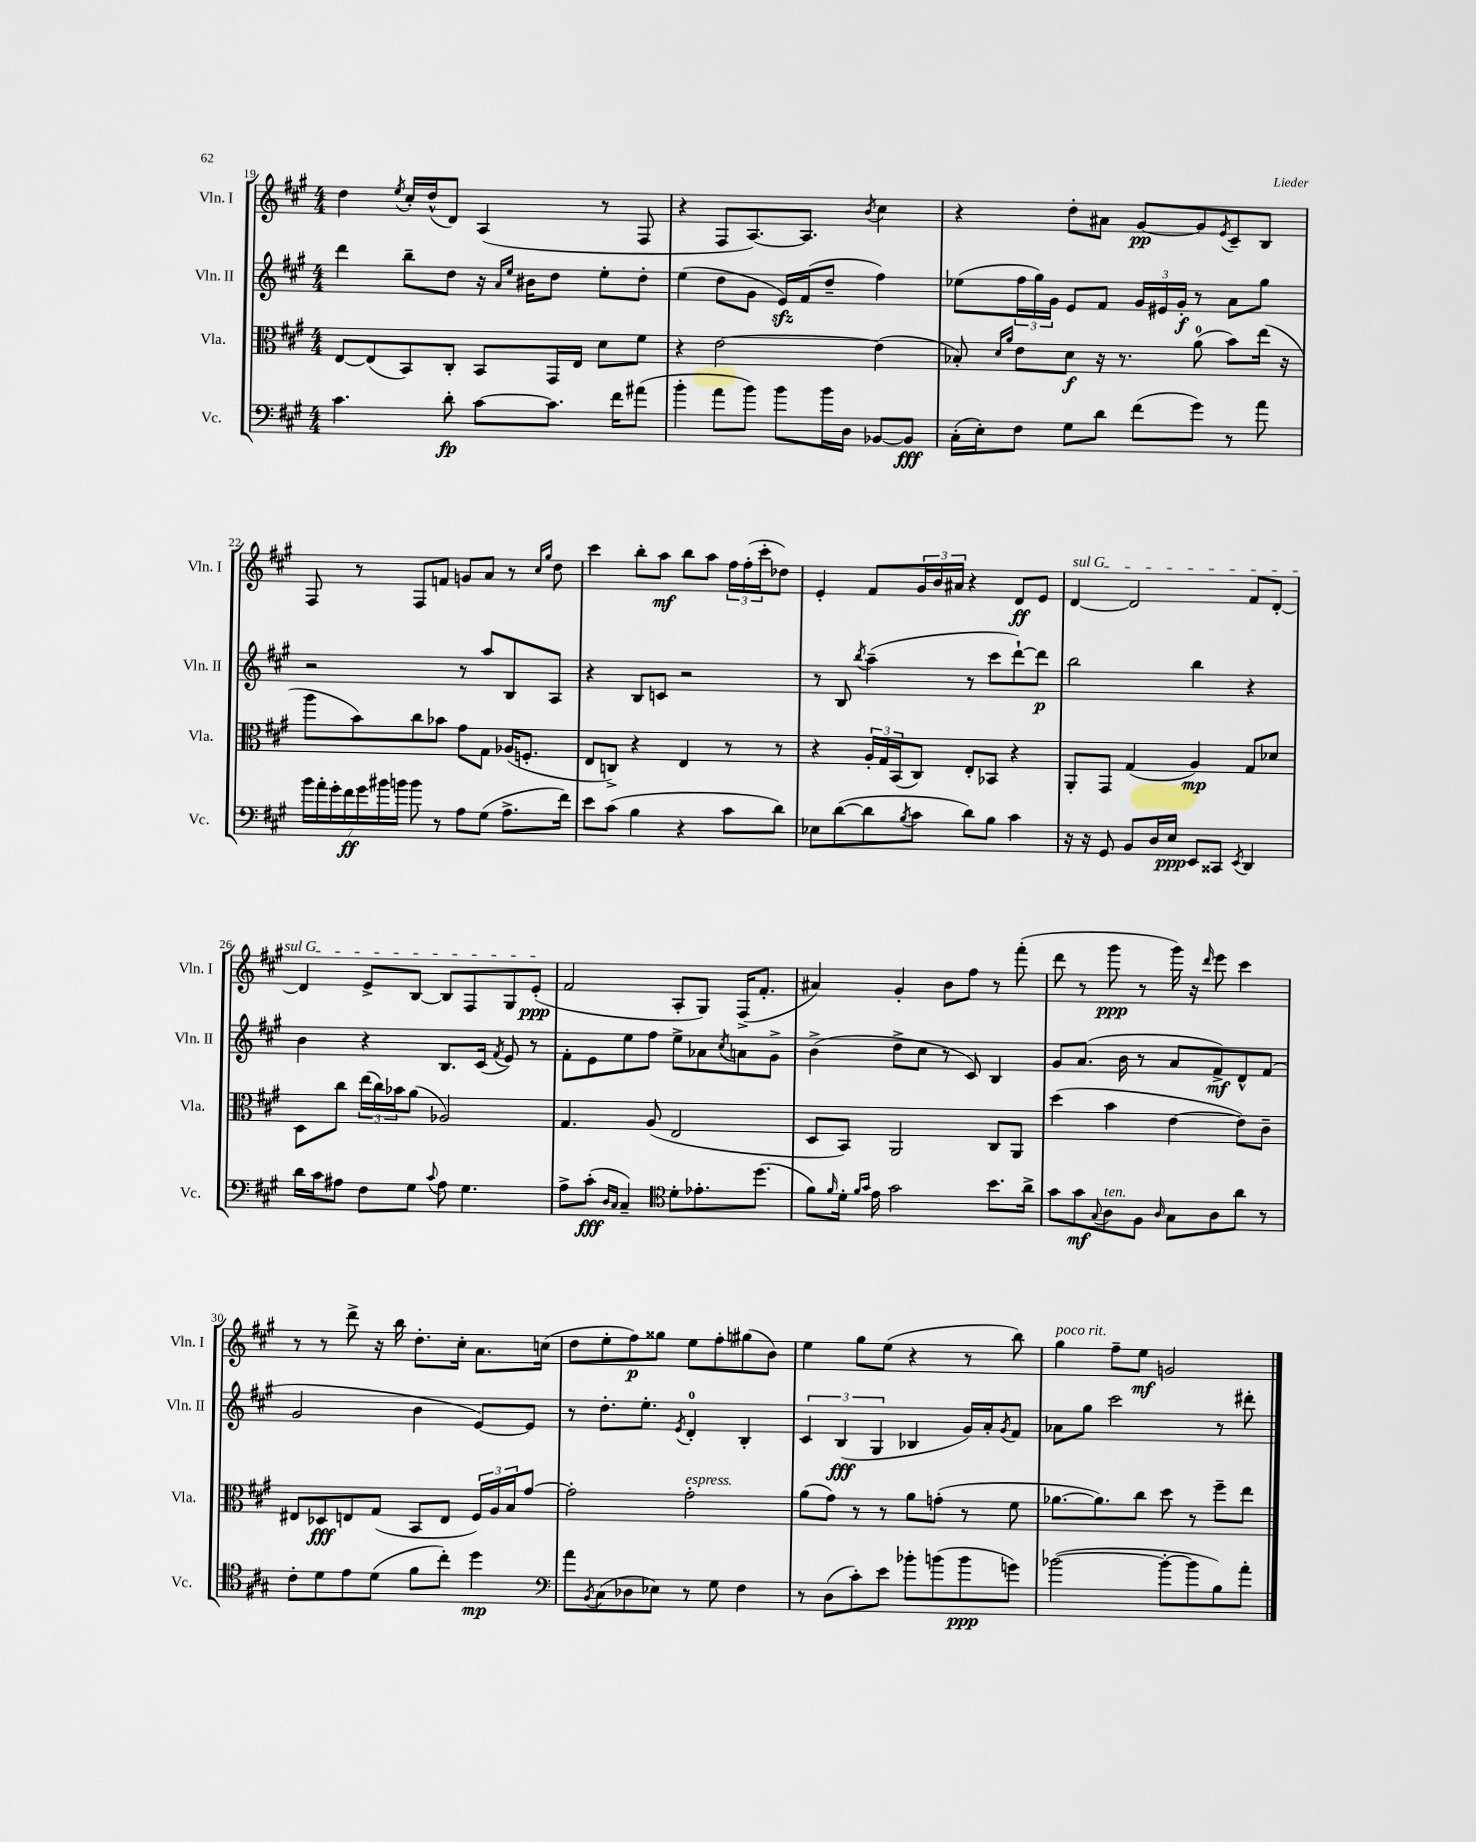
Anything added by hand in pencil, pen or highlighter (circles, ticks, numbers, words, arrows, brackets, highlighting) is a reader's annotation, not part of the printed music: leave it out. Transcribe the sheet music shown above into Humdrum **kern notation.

**kern	**dynam	**kern	**dynam	**kern	**dynam	**kern	**dynam
*part4	*part4	*part3	*part3	*part2	*part2	*part1	*part1
*staff4	*staff4	*staff3	*staff3	*staff2	*staff2	*staff1	*staff1
*I"Vc.	*	*I"Vla.	*	*I"Vln. II	*	*I"Vln. I	*
*I'Vc.	*	*I'Vla.	*	*I'Vln. II	*	*I'Vln. I	*
*clefF4	*	*clefC3	*	*clefG2	*	*clefG2	*
*k[f#c#g#]	*	*k[f#c#g#]	*	*k[f#c#g#]	*	*k[f#c#g#]	*
*M4/4	*	*M4/4	*	*M4/4	*	*M4/4	*
=19	=19	=19	=19	=19	=19	=19	=19
4.c#\	.	[8E/L	.	4ddd\	.	4dd\	.
.	.	(8E/]	.	.	.	.	.
.	.	.	.	.	.	8qee/	.
.	.	8BB/)	.	8bb~\L	.	16cc#'/LL	.
.	.	.	.	.	.	(16dd^^/J	.
8d'\	fp	8C#'/J	.	8dd\J	.	8d/J)	.
[8c#\L	.	8BB/L	.	16r	.	(4A/	.
.	.	.	.	16qqa/LL	.	.	.
.	.	.	.	16qqee/JJ	.	.	.
.	.	.	.	16b#X\KL	.	.	.
8.c#\J]	.	16GG#/L	.	8dd\J	.	.	.
.	.	16E/JJ	.	.	.	.	.
.	.	8d\L	.	8ee'\L	.	8r	.
16f#\KL	.	.	.	.	.	.	.
(8a#X\J	.	8f#\J	.	8dd'\J	.	8F#/	.
=20	=20	=20	=20	=20	=20	=20	=20
4b'\	.	4r	.	(4ee\	.	4r	.
8a\L	.	[2e\	.	8dd\L	.	8F#/L	.
8b\J)	.	.	.	8g#\J	.	[8.A/)	.
8b\L	.	.	.	16ezz/LL)	.	.	.
.	.	.	.	(16f#/J	.	8.A/J]	.
16b\L	.	.	.	8dd~/J	.	.	.
16D\JJ	.	.	.	.	.	.	.
.	.	.	.	.	.	8qb/	.
[8BB-X/L	.	(4e\]	.	4ff#\)	.	4cc#\	.
8BB-/J]	fff	.	.	.	.	.	.
=21	=21	=21	=21	=21	=21	=21	=21
(16C#'\LL	.	8B-X'/)	.	(8ee-X\L	.	4r	.
16E'\J)	.	.	.	.	.	.	.
.	.	16qqd/LL	.	.	.	.	.
.	.	16qqa/JJ	.	.	.	.	.
8F#\J	.	8e\L	.	24ff#\L	.	.	.
.	.	.	.	24gg#\)	.	.	.
.	.	.	.	24g#\JJ	.	.	.
8G#\L	.	8d\J	f	8e/L	.	8dd'\L	.
8d\J	.	16r	.	8f#/J	.	8a#X\J	.
.	.	8.r	.	.	.	.	.
(8f#\L	.	.	.	24g#/LL	.	[8g#/L	pp
.	.	.	.	24e#X/	.	.	.
.	.	.	.	24g#'/JJ	f	.	.
8g#\J)	.	(8a\	.	8r	.	8g#/]	.
.	.	.	.	.	.	8qe/	.
8r	.	8b\L)	.	8a\L	.	8c#~/	.
8a\	.	(16ee\Jk	.	8gg#\J	.	8B/J	.
.	.	16r	.	.	.	.	.
!!LO:LB:g=z
=22	=22	=22	=22	=22	=22	=22	=22
28b\LL	.	8aa\L	.	2r	.	8F#/	.
28a'\	.	.	.	.	.	.	.
28g#'\	.	.	.	.	.	.	.
28f#\	ff	.	.	.	.	.	.
.	.	8b\)	.	.	.	8r	.
28g#\	.	.	.	.	.	.	.
28b#X\	.	.	.	.	.	.	.
28bn\JJ	.	.	.	.	.	.	.
8b\	.	8cc#\	.	.	.	8F#/L	.
8r	.	8b-X\J	.	.	.	8fn/J	.
8A\L	.	8g#\L	.	8r	.	8gn/L	.
(8G#\J	.	8G#\J	.	8aa/L	.	8a/J	.
8.A^\L	.	(16A-X/KL	.	8B/	.	8r	.
.	.	8.Fn'/J	.	.	.	.	.
.	.	.	.	.	.	16qqcc#/LL	.
.	.	.	.	.	.	16qqgg#/JJ	.
.	.	.	.	8A/J	.	8dd\	.
16f#\Jk)	.	.	.	.	.	.	.
=23	=23	=23	=23	=23	=23	=23	=23
8e\L	.	8E/L	.	4r	.	4ccc#\	.
(8c#\J	.	8Cn^/J)	.	.	.	.	.
4B\	.	4r	.	8B/L	.	8bb'\L	.
.	.	.	.	8cn/J	.	8aa\J	mf
4r	.	4E/	.	2r	.	8bb\L	.
.	.	.	.	.	.	8aa\J	.
8c#\L	.	8r	.	.	.	24ff#\LL	.
.	.	.	.	.	.	(24ff#'\	.
.	.	.	.	.	.	24ccc#'\J	.
8d\J)	.	8r	.	.	.	8dd-X\J)	.
=24	=24	=24	=24	=24	=24	=24	=24
8E-X\L	.	4r	.	8r	.	4e'/	.
([8d\	.	.	.	8B/	.	.	.
.	.	.	.	8qbb/	.	.	.
8d\]	.	24A'/LL	.	(4aa~\	.	8f#/L	.
.	.	24G#/	.	.	.	.	.
.	.	(24BB/J	.	.	.	.	.
8qB/	.	.	.	.	.	.	.
8c#\J	.	8C#/J)	.	.	.	24g#/L	.
.	.	.	.	.	.	24b/	.
.	.	.	.	.	.	24a#X/JJ	.
8d\L)	.	8E'/L	.	8r	.	4r	.
8B\J	.	8BB-X/J	.	8ccc#\L	.	.	.
4c#\	.	4r	.	[8ddd`\)	.	8d/L	ff
.	.	.	.	8ddd\J]	p	8e/J	.
=25	=25	=25	=25	=25	=25	=25	=25
!	!	!	!	!	!	!LO:TX:a:i:t=sul G	!
16r	.	8AA'/L	.	2bb\	.	[4d/	.
16r	.	.	.	.	.	.	.
8GG#/	.	8GG#/J	.	.	.	.	.
8BB/L	.	(4G#/	.	.	.	2d/]	.
16D/L	.	.	.	.	.	.	.
16E/JJ	ppp	.	.	.	.	.	.
8EE/L	.	4A/)	mp	4bb\	.	.	.
8CC##X/J	.	.	.	.	.	.	.
8qEE/	.	.	.	.	.	.	.
4DD/	.	8G#/L	.	4r	.	8f#/L	.
.	.	8d-X/J	.	.	.	[8d'/J	.
!!LO:LB:g=z
=26	=26	=26	=26	=26	=26	=26	=26
16d\LL	.	8D\L	.	4b\	.	4d/]	.
16c#\J	.	.	.	.	.	.	.
8A#X\J	.	8cc#\J	.	.	.	.	.
8F#\L	.	(24ee\LL	.	4r	.	8e^/L	.
.	.	24cc#\)	.	.	.	.	.
.	.	24b-X\J	.	.	.	.	.
8G#\J	.	(8a\J	.	.	.	[8B/J	.
8qqc#/	.	.	.	.	.	.	.
8A#\	.	2A-X/)	.	8.B/L	.	8B/L]	.
4.G#\	.	.	.	.	.	8F#/	.
.	.	.	.	(16c#/Jk	.	.	.
.	.	.	.	8qf#/	.	.	.
.	.	.	.	8e/)	.	8G#/	.
.	.	.	.	8r	.	(8e'/J	ppp
=27	=27	=27	=27	=27	=27	=27	=27
8A^\L	.	4.G#/	.	8f#'\L	.	2f#/	.
(8c#'\J	fff	.	.	8e\	.	.	.
16qqD/LL	.	.	.	.	.	.	.
16qqC#/JJ	.	.	.	.	.	.	.
4C#~/)	.	.	.	8ee\	.	.	.
.	.	(8A/	.	8ff#\J	.	.	.
*clefC4	*	*	*	*	*	*	*
8d'\L	.	2E/	.	8ee^\L	.	8A'/L	.
8.e-X'\	.	.	.	8a-X\	.	8G#/J)	.
.	.	.	.	8qcc#/	.	.	.
.	.	.	.	8an\	.	(16F#^/KL	.
(8.dd\J	.	.	.	.	.	8.f#'/J	.
.	.	.	.	8g#^\J	.	.	.
=28	=28	=28	=28	=28	=28	=28	=28
8f#\L)	.	8D/L	.	(4b^\	.	4a#X/)	.
16qqf#/	.	.	.	.	.	.	.
16d'\Jk	.	8BB/J)	.	.	.	.	.
16qqf#/LL	.	.	.	.	.	.	.
16qqg#/JJ	.	.	.	.	.	.	.
16e\	.	.	.	.	.	.	.
2g#\	.	2AA/	.	8dd^\L	.	4g#'/	.
.	.	.	.	8cc#\J	.	.	.
.	.	.	.	8r	.	8b\L	.
.	.	.	.	8c#/)	.	8ff#\J	.
8.b\L	.	8C#/L	.	4B/	.	8r	.
.	.	8AA/J	.	.	.	(8fff#'\	.
16a^\Jk	.	.	.	.	.	.	.
=29	=29	=29	=29	=29	=29	=29	=29
8g#\L	.	(4dd\	.	8g#/L	.	8ddd\	.
8g#\	mf	.	.	(8.a/J	.	8r	.
8qqG#/	.	.	.	.	.	.	.
!LO:TX:a:i:t=ten.	!	!	!	!	!	!	!
8A\	.	4b\	.	.	.	8ggg#\	ppp
.	.	.	.	16b\	.	.	.
8F#\J	.	.	.	8r	.	8r	.
16qqA/	.	.	.	.	.	.	.
8G#\L	.	[4e\	.	8a/L	.	16ggg#\)	.
.	.	.	.	.	.	16r	.
.	.	.	.	.	.	16qqddd/	.
8A\	.	.	.	8f#^/)	mf	8eee\	.
8a\J	.	8e\L])	.	8d^^/	.	4ccc#\	.
8r	.	8c#~\J	.	(8f#/J	.	.	.
!!LO:LB:g=z
=30	=30	=30	=30	=30	=30	=30	=30
8c#'\L	.	8E#X/L	.	2g#/	.	8r	.
8d\	.	8D-X/	fff	.	.	8r	.
8e\	.	8En/	.	.	.	8ddd^\	.
(8d\J	.	(8G#/J	.	.	.	16r	.
.	.	.	.	.	.	16bb\	.
8f#\L	.	8BB/L	.	4b\	.	8.dd'\L	.
8cc#'\J)	.	8E/J	.	.	.	.	.
.	.	.	.	.	.	16cc#'\Jk	.
4dd\	mp	24F#/LL)	.	[8e/L)	.	8.a\L	.
.	.	24A/	.	.	.	.	.
.	.	24B/J	.	.	.	.	.
.	.	[8g#/J	.	8e/J]	.	.	.
.	.	.	.	.	.	(16ccn\Jk	.
=31	=31	=31	=31	=31	=31	=31	=31
*clefF4	*	*	*	*	*	*	*
8a\L	.	2g#'\]	.	8r	.	8dd\L	.
8qBB/	.	.	.	.	.	.	.
(8C#\	.	.	.	8.dd'\L	.	8ee'\	.
8D-X\	.	.	.	.	.	8ff#\)	p
.	.	.	.	8.ee'\J	.	.	.
8E-X\J)	.	.	.	.	.	8gg##X\J	.
.	.	.	.	8qe/	.	.	.
!	!	!LO:TX:a:i:t=espress.	!	!	!	!	!
8r	.	2g#'\	.	4d'/	.	8ee\L	.
8G#\	.	.	.	.	.	8ff#'\	.
4F#\	.	.	.	4B'/	.	(8gg#X\	.
.	.	.	.	.	.	8b\J)	.
=32	=32	=32	=32	=32	=32	=32	=32
8r	.	(8a\L	.	6c#/	.	4ee\	.
(8D\L	.	8g#\J)	.	.	.	.	.
.	.	.	.	(6B/	fff	.	.
8c#'\)	.	8r	.	.	.	8gg#\L	.
.	.	.	.	6G#/	.	.	.
8e\J	.	8r	.	.	.	(8ee\J	.
8b-X'\L	.	8a\L	.	4B-X/	.	4r	.
(8bn\	.	(8gn'\J	.	.	.	.	.
8b\	ppp	8r	.	16g#/LL)	.	8r	.
.	.	.	.	16a'/J	.	.	.
.	.	.	.	8qg#/	.	.	.
8gn\J)	.	8f#\	.	8f#/J	.	8bb\)	.
=33	=33	=33	=33	=33	=33	=33	=33
!	!	!	!	!	!	!LO:TX:a:i:t=poco rit.	!
([2b-X\	.	[8.a-X\L	.	8a-X\L	.	4gg#\	.
.	.	.	.	8gg#\J	.	.	.
.	.	8.a-\])	.	.	.	.	.
.	.	.	.	2ccc#\	.	8ff#~\L	.
.	.	8cc#\J	.	.	.	8ee\J	mf
8b-'\L_	.	8dd\	.	.	.	2gn/	.
8b-\]	.	8r	.	.	.	.	.
8B\)	.	8ff#~\L	.	8r	.	.	.
8a'\J	.	8ee\J	.	8ddd#X'\	.	.	.
==	==	==	==	==	==	==	==
*-	*-	*-	*-	*-	*-	*-	*-
